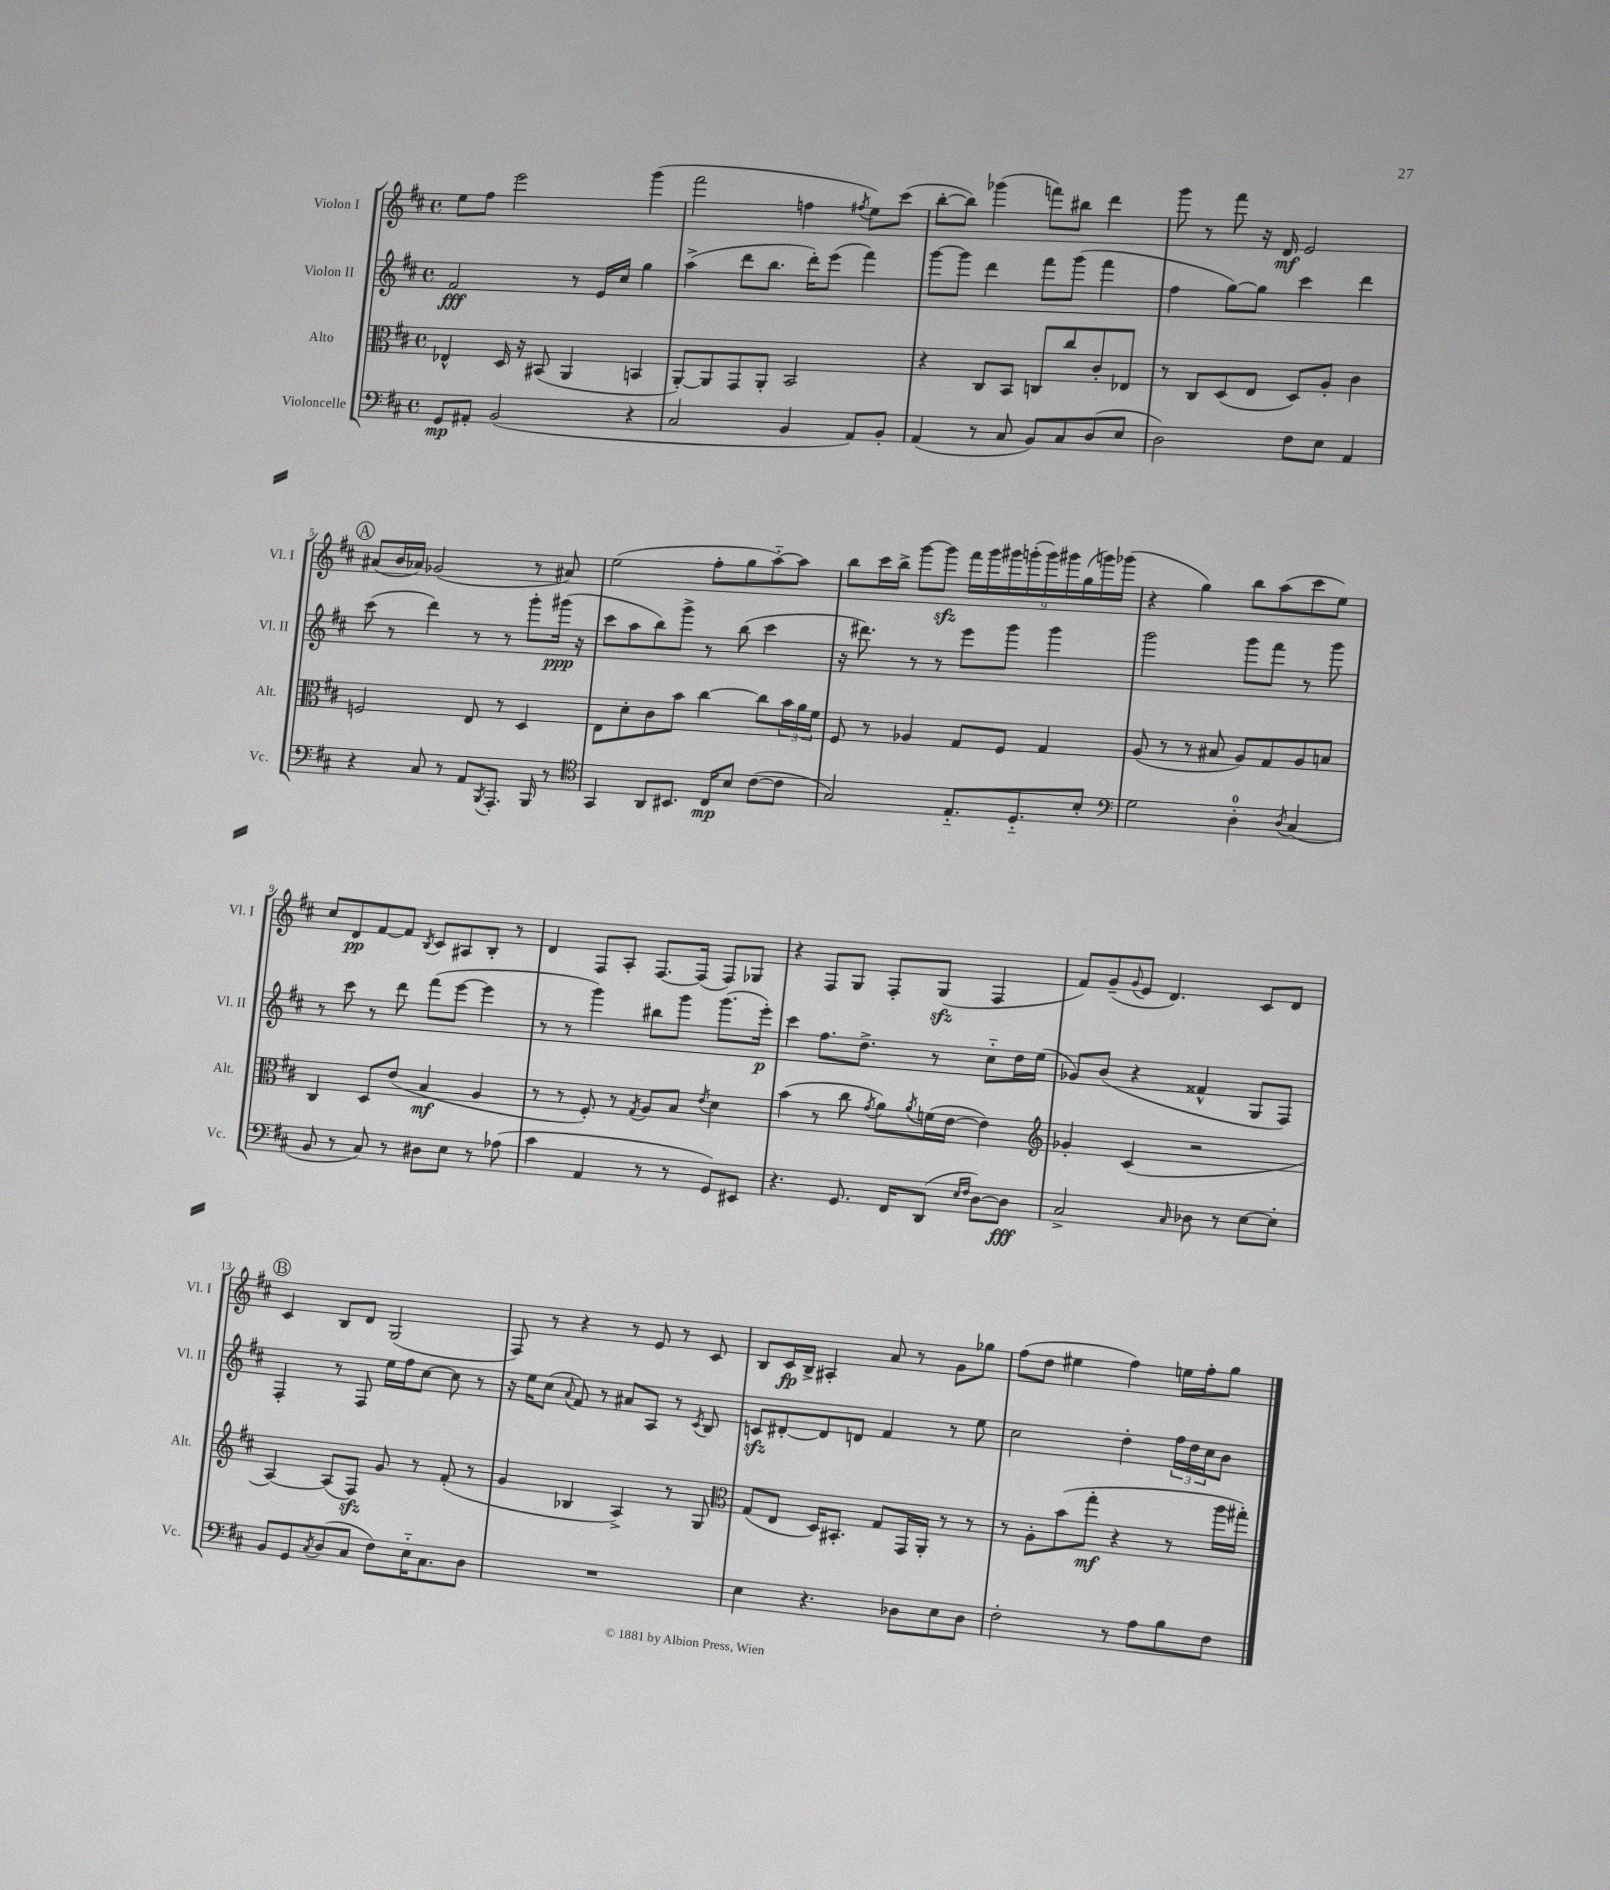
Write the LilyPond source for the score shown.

<<
\new StaffGroup <<
\new Staff = "s0" \with { instrumentName = "Violon I" shortInstrumentName = "Vl. I" } {
    \clef treble \key d \major \defaultTimeSignature \time 4/4
    e''8 fis''8 e'''2 g'''4( |
    fis'''2 f''4 \acciaccatura { fis''8 } e''8) cis'''8( |
    b''8~-. b''8) ges'''4( f'''8) bis''8 d'''4 |
    g'''8 r8 fis'''8 r16 d'16\mf e'2 |
    \mark \markup { \circle "A" } ais'8( b'16 aes'16) ges'2( r8 ais'8) |
    e''2( fis''8-. g''8 a''8~-_) a''8 |
    b''8 cis'''16 b''16-> g'''8~ g'''8\sfz \tuplet 9/8 { fis'''16 g'''16 gis'''16 g'''16-.( g'''16) gis'''16 g''16( g'''16) ges'''16( } |
    r4 g''4) b''8 a''8( cis'''8 e''8) |
    cis''8 d'8\pp fis'8~ fis'8 \acciaccatura { b8 } cis'8 ais8 b8-. r8 |
    d'4 fis8 a8-. fis8.~ fis16( fis8) ges8 |
    r4 fis8 g8 fis8-. g8\sfz( fis4 |
    fis'8) g'8--( \appoggiatura { g'8 } e'8 d'4.) cis'8 d'8 |
    \mark \markup { \circle "B" } cis'4 b8 d'8 g2( |
    fis8) r8 r4 r8 e'8 r8 cis'8 |
    b8 cis'16\fp b16-> ais4-. a'8 r8 g'8 ges''8 |
    fis''8( d''8 eis''4 fis''4) e''16 fis''16-. g''8 \bar "|." |
}
\new Staff = "s1" \with { instrumentName = "Violon II" shortInstrumentName = "Vl. II" } {
    \clef treble \key d \major \defaultTimeSignature \time 4/4
    fis'2\fff r8 e'16 cis''16 g''4 |
    a''4->( d'''8 b''8. d'''16-.) e'''8( fis'''4) |
    g'''8~ g'''8 d'''4 fis'''8 g'''8( fis'''4 |
    fis''4 g''8~) g''8 cis'''4 d'''4 |
    \mark \markup { \circle "A" } cis'''8( r8 d'''4) r8 r8 g'''8-. gis'''16\ppp( r16 |
    cis'''8 a''8 b''8) g'''8-> r8 b''8( cis'''4 |
    r16 dis'''8.) r8 r8 e'''8 g'''8 g'''4 |
    g'''2 g'''8 fis'''8 r8 g'''8 |
    r8 cis'''8 r8 d'''8 fis'''8( e'''8~ e'''4 |
    r8 r8 g'''4) bis''8 g'''8 g'''8.( e'''16-.\p) |
    cis'''4 fis''8. d''8.-> r8 cis''8-_ d''16 e''16( |
    ges'8) b'8( r4 fisis'4-^ g8 fis8) |
    \mark \markup { \circle "B" } fis4-. r8 fis8 e''16 fis''16 cis''8~ cis''8 r8 |
    r16 e''16 cis''8( \appoggiatura { a'8 } fis'8) r8 ais'8 a8 r8 \acciaccatura { cis'8 } b8 |
    c'8\sfz dis'8~-. dis'8 d'8 fis'4 r8 e''8 |
    cis''2 d''4-. \tuplet 3/2 { fis''16 d''16 cis''16 } b'8 \bar "|." |
}
\new Staff = "s2" \with { instrumentName = "Alto" shortInstrumentName = "Alt." } {
    \clef alto \key d \major \defaultTimeSignature \time 4/4
    ees4-^ d16 r16 bis,8( a,4 b,4 |
    a,8~-.) a,8 g,8 a,8-. b,2 |
    r4 cis8 b,8 c8 cis''8 cis'8-. ees8 |
    r8 cis8 d8( e8 d8) a8-. cis'4 |
    \mark \markup { \circle "A" } f2 e8 r8 d4 |
    e8 d'8-. cis'8 b'8 cis''4~ cis''8 \tuplet 3/2 { b'16 a'16 fis'16 } |
    fis8 r8 aes4 g8 fis8 g4 |
    a8( r8 r8 bis8 a8) g8 a8 b8 |
    cis4 d8 e'8( b4\mf a4 |
    r8 r8 fis8-.) r8 \acciaccatura { g8 } a8 b8 \acciaccatura { e'8 } d'4 |
    b'4( r8 cis''8 \acciaccatura { g'8 } a'8) \acciaccatura { a'8 } f'16( e'16~ e'4) |
    \clef treble ges'4-. cis'4( r2 |
    \mark \markup { \circle "B" } a4~) a8( fis8\sfz) g'8 r8 fis'8-.( r8 |
    g'4 bes4 a4->) r8 g8 |
    \clef alto g8( e8 d16) bis,8.-. g8 g,16 a,16-. r8 r8 |
    r8 a8-. b'8( g''8-.\mf r4 r8 a''16 gis''16-.) \bar "|." |
}
\new Staff = "s3" \with { instrumentName = "Violoncelle" shortInstrumentName = "Vc." } {
    \clef bass \key d \major \defaultTimeSignature \time 4/4
    g,8\mp ais,8-. b,2( r4 |
    cis2 b,4 a,8) b,8-. |
    a,4( r8 cis8 b,8) cis8 d8( e8 |
    d2) fis8 e8 a,4 |
    \mark \markup { \circle "A" } r4 cis8 r8 a,8 \acciaccatura { b,,8 } a,,8.-. b,,16 r8 |
    \clef tenor g,4 a,8 bis,8. cis16\mp b8 cis'8~( cis'8 |
    g2) e8.-_ d8.-_ b8-. |
    \clef bass g2 d4-0-. \acciaccatura { d8 } cis4( |
    b,8 r8 cis8) r8 dis8 e8 r8 aes8( |
    cis'4 a,4 r8 r8 g,8) eis,8 |
    r4. g,8. fis,16 d,8( \grace { e16 fis16 } d8~) d8\fff |
    cis2-> \grace { cis16 } des8 r8 e8~ e8-. |
    \mark \markup { \circle "B" } b,8 g,8 \acciaccatura { cis8 } d8( cis8 fis8) e16-_ cis8. d8 |
    R1 |
    e4 r4. des8 e8 des8 |
    fis2-. r8 a8 b8 fis8 \bar "|." |
}
>>
>>
